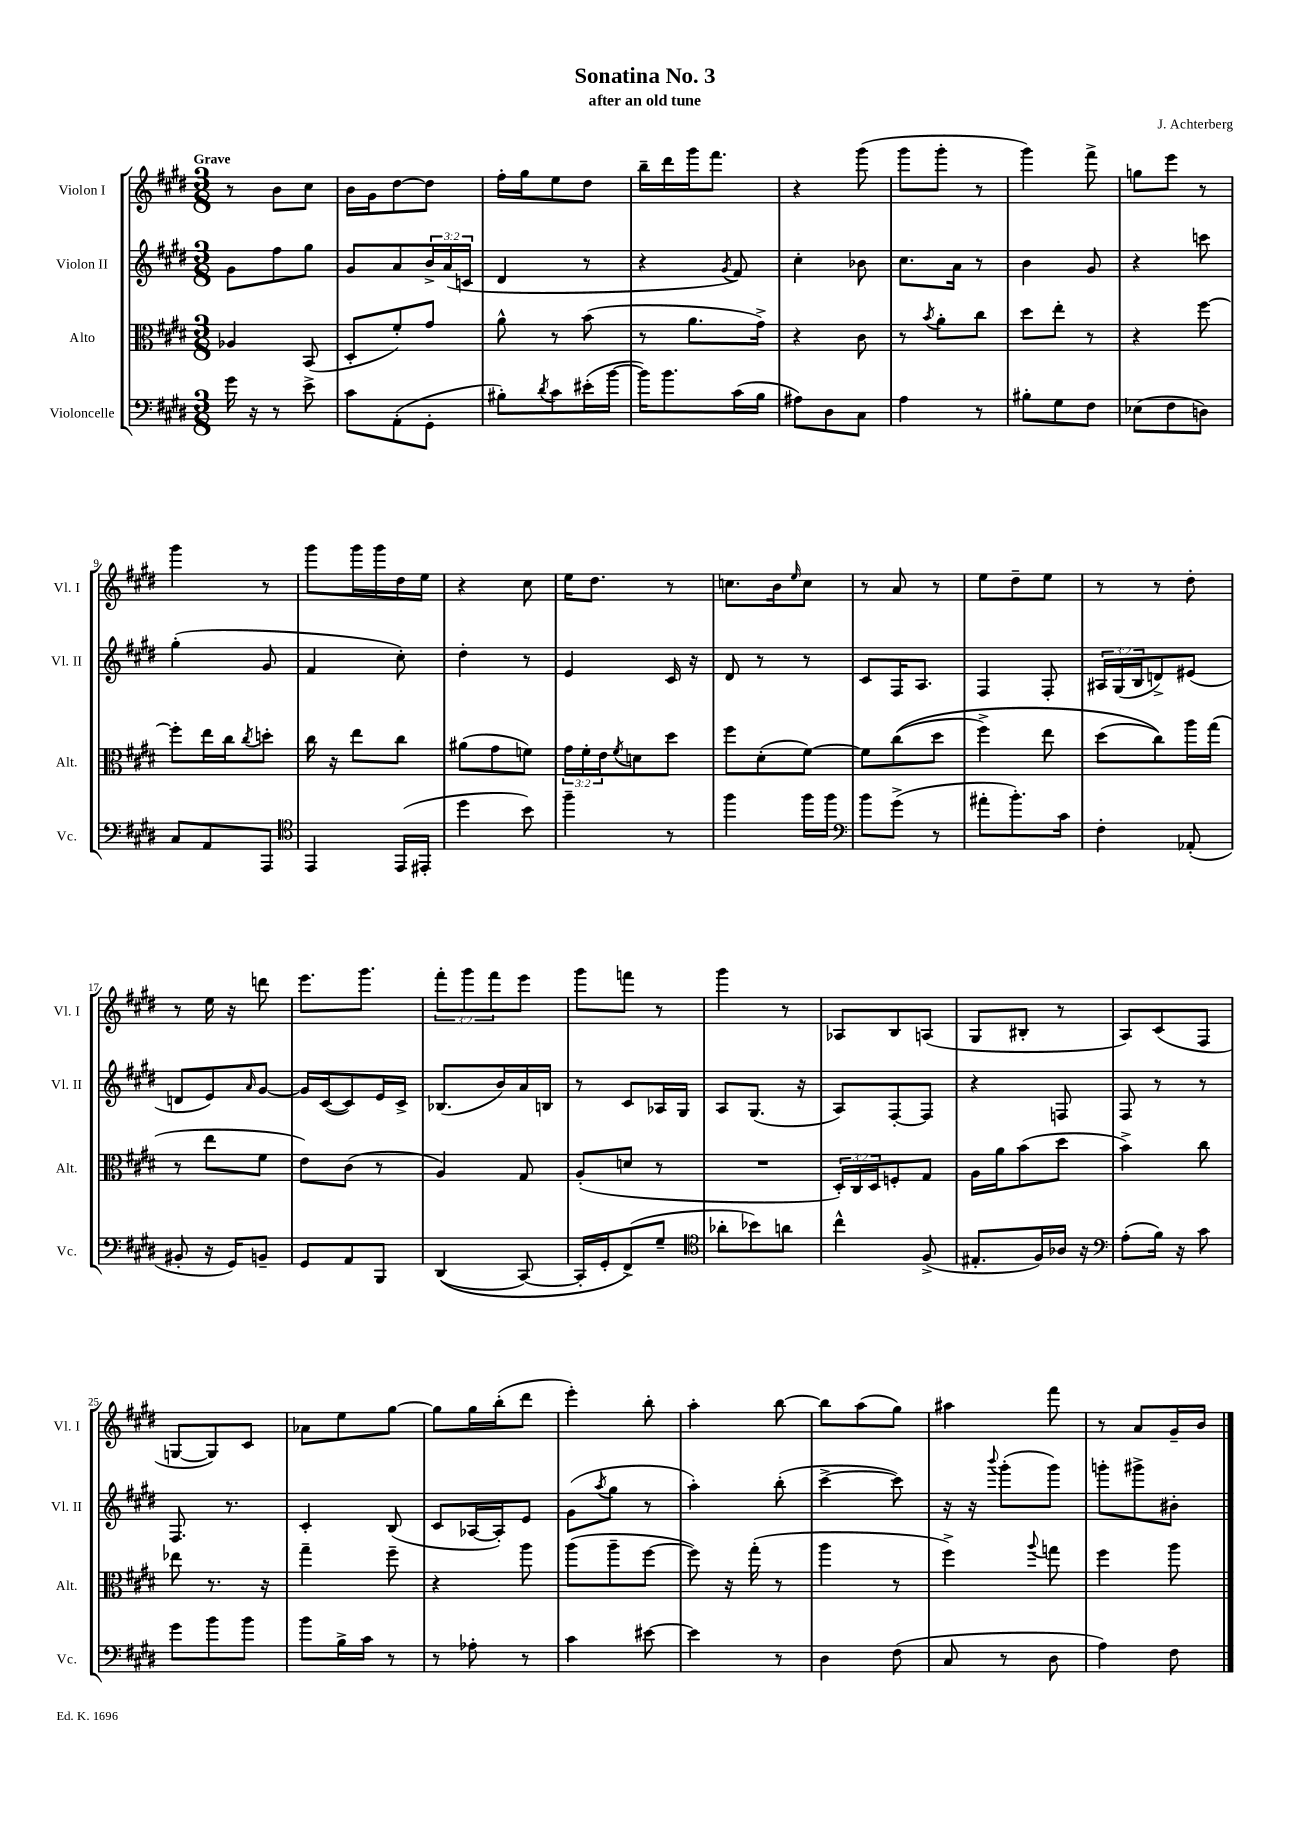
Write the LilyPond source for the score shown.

\header { title = "Sonatina No. 3" composer = "J. Achterberg" subtitle = "after an old tune" }
<<
\new StaffGroup <<
\new Staff = "s0" \with { instrumentName = "Violon I" shortInstrumentName = "Vl. I" } {
    \clef treble \key e \major \numericTimeSignature \time 3/8 \override Staff.TupletNumber.text = #tuplet-number::calc-fraction-text \tempo "Grave"
    r8 b'8 cis''8 |
    b'16 gis'16 dis''8~ dis''8 |
    fis''16-. gis''16 e''8 dis''8 |
    b''16-- dis'''16 gis'''16 fis'''8. |
    r4 gis'''8( |
    gis'''8 gis'''8-. r8 |
    gis'''4) fis'''8-> |
    g''8 e'''8 r8 |
    gis'''4 r8 |
    gis'''8 gis'''16 gis'''16 dis''16 e''16 |
    r4 cis''8 |
    e''16 dis''8. r8 |
    c''8. b'16 \grace { e''16 } c''8 |
    r8 a'8 r8 |
    e''8 dis''8-- e''8 |
    r8 r8 dis''8-. |
    r8 e''16 r16 d'''8 |
    e'''8. gis'''8. |
    \tuplet 3/2 { fis'''8-. gis'''8 fis'''8 } e'''8 |
    gis'''8 f'''8 r8 |
    gis'''4 r8 |
    aes8 b8 a8( |
    gis8 bis8-. r8 |
    a8) cis'8( fis8 |
    g8~ g8) cis'8 |
    aes'8 e''8 gis''8~ |
    gis''8 gis''16 b''16-.( dis'''8 |
    e'''4-.) b''8-. |
    a''4-. b''8~ |
    b''8 a''8( gis''8) |
    ais''4 fis'''8 |
    r8 a'8 gis'16-- b'16 \bar "|." |
}
\new Staff = "s1" \with { instrumentName = "Violon II" shortInstrumentName = "Vl. II" } {
    \clef treble \key e \major \numericTimeSignature \time 3/8 \override Staff.TupletNumber.text = #tuplet-number::calc-fraction-text
    gis'8 fis''8 gis''8 |
    gis'8 a'8 \tuplet 3/2 { b'16-> a'16( c'16 } |
    dis'4 r8 |
    r4 \acciaccatura { gis'8 } fis'8) |
    cis''4-. bes'8 |
    cis''8. a'16 r8 |
    b'4 gis'8 |
    r4 c'''8 |
    gis''4-.( gis'8 |
    fis'4 cis''8-.) |
    dis''4-. r8 |
    e'4 cis'16 r16 |
    dis'8 r8 r8 |
    cis'8 fis16 a8. |
    fis4 fis8-. |
    \tuplet 3/2 { ais16 gis16( b16 } d'8->) eis'8( |
    d'8 e'8) \grace { a'16 } gis'8~ |
    gis'16 cis'16~( cis'8) e'16 cis'16-> |
    bes8.( b'16) a'16 b16 |
    r8 cis'8 aes16 gis16 |
    a8 gis8.( r16 |
    a8) fis8~-. fis8 |
    r4 f8 |
    fis8 r8 r8 |
    fis8. r8. |
    cis'4-. b8( |
    cis'8 aes16~ aes16-.) e'8 |
    gis'8( \acciaccatura { a''8 } gis''8 r8 |
    a''4-.) b''8-.( |
    cis'''4~-> cis'''8) |
    r16 r16 \appoggiatura { b'''8 } gis'''8-.( gis'''8) |
    g'''8-. gis'''8-> bis'8-. \bar "|." |
}
\new Staff = "s2" \with { instrumentName = "Alto" shortInstrumentName = "Alt." } {
    \clef alto \key e \major \numericTimeSignature \time 3/8 \override Staff.TupletNumber.text = #tuplet-number::calc-fraction-text
    aes4 b,8( |
    dis8-. fis'8-.) gis'8 |
    a'8-^ r8 b'8( |
    r8 a'8. gis'16->) |
    r4 cis'8 |
    r8 \acciaccatura { b'8 } a'8-. cis''8 |
    dis''8 e''8-. r8 |
    r4 fis''8~ |
    fis''8-. e''16 cis''16 \acciaccatura { cis''8 } d''8-. |
    cis''16 r16 e''8 cis''8 |
    ais'8( gis'8 f'8) |
    \tuplet 3/2 { gis'16 fis'16-. e'16 } \acciaccatura { fis'8 } d'8 dis''8 |
    fis''8 dis'8-.( fis'8~) |
    fis'8 cis''8(\( dis''8 |
    fis''4->) e''8 |
    dis''8( cis''8)\) a''16 gis''16( |
    r8 e''8 fis'8 |
    e'8) cis'8( r8 |
    a4) gis8 |
    a8-.( d'8 r8 |
    R4. |
    \tuplet 3/2 { dis16-.) cis16 dis16 } f8-. gis8 |
    a16 a'16 b'8( dis''8 |
    b'4->) cis''8 |
    ees''8 r8. r16 |
    gis''4-- fis''8-- |
    r4 a''8 |
    a''8( a''8-- fis''8~ |
    fis''8) r16 gis''16-.( r8 |
    a''4 r8 |
    fis''4->) \appoggiatura { a''8 } g''8 |
    fis''4 a''8 \bar "|." |
}
\new Staff = "s3" \with { instrumentName = "Violoncelle" shortInstrumentName = "Vc." } {
    \clef bass \key e \major \numericTimeSignature \time 3/8
    gis'16 r16 r8 e'8-> |
    cis'8 a,8-.( gis,8-. |
    bis8-.) \acciaccatura { dis'8 } cis'8 eis'16-.( b'16~ |
    b'16) b'8. cis'16( b16 |
    ais8) dis8 cis8 |
    a4 r8 |
    bis8-. gis8 fis8 |
    ees8( fis8 d8) |
    cis8 a,8 a,,8 |
    \clef tenor e,4 e,16( eis,16-. |
    dis''4 b'8) |
    fis''4-- r8 |
    fis''4 fis''16 fis''16 |
    \clef bass b'8 gis'8->( r8 |
    ais'8-. b'8.-.) cis'16 |
    fis4-. aes,8-.( |
    bis,8-. r16 gis,16) b,8-- |
    gis,8 a,8 b,,8 |
    dis,4(\( cis,8~) |
    cis,16-. gis,16-. fis,8->(\) gis8-- |
    \clef tenor aes'8-. bes'8) a'8 |
    cis''4-^ fis8->( |
    eis8.-. fis16) aes16 r16 |
    \clef bass a8-.( b16) r16 cis'8 |
    gis'8 b'8 b'8 |
    b'8 b16-> cis'16 r8 |
    r8 aes8-. r8 |
    cis'4 eis'8~ |
    eis'4 r8 |
    dis4 fis8( |
    cis8 r8 dis8 |
    a4) fis8 \bar "|." |
}
>>
>>
